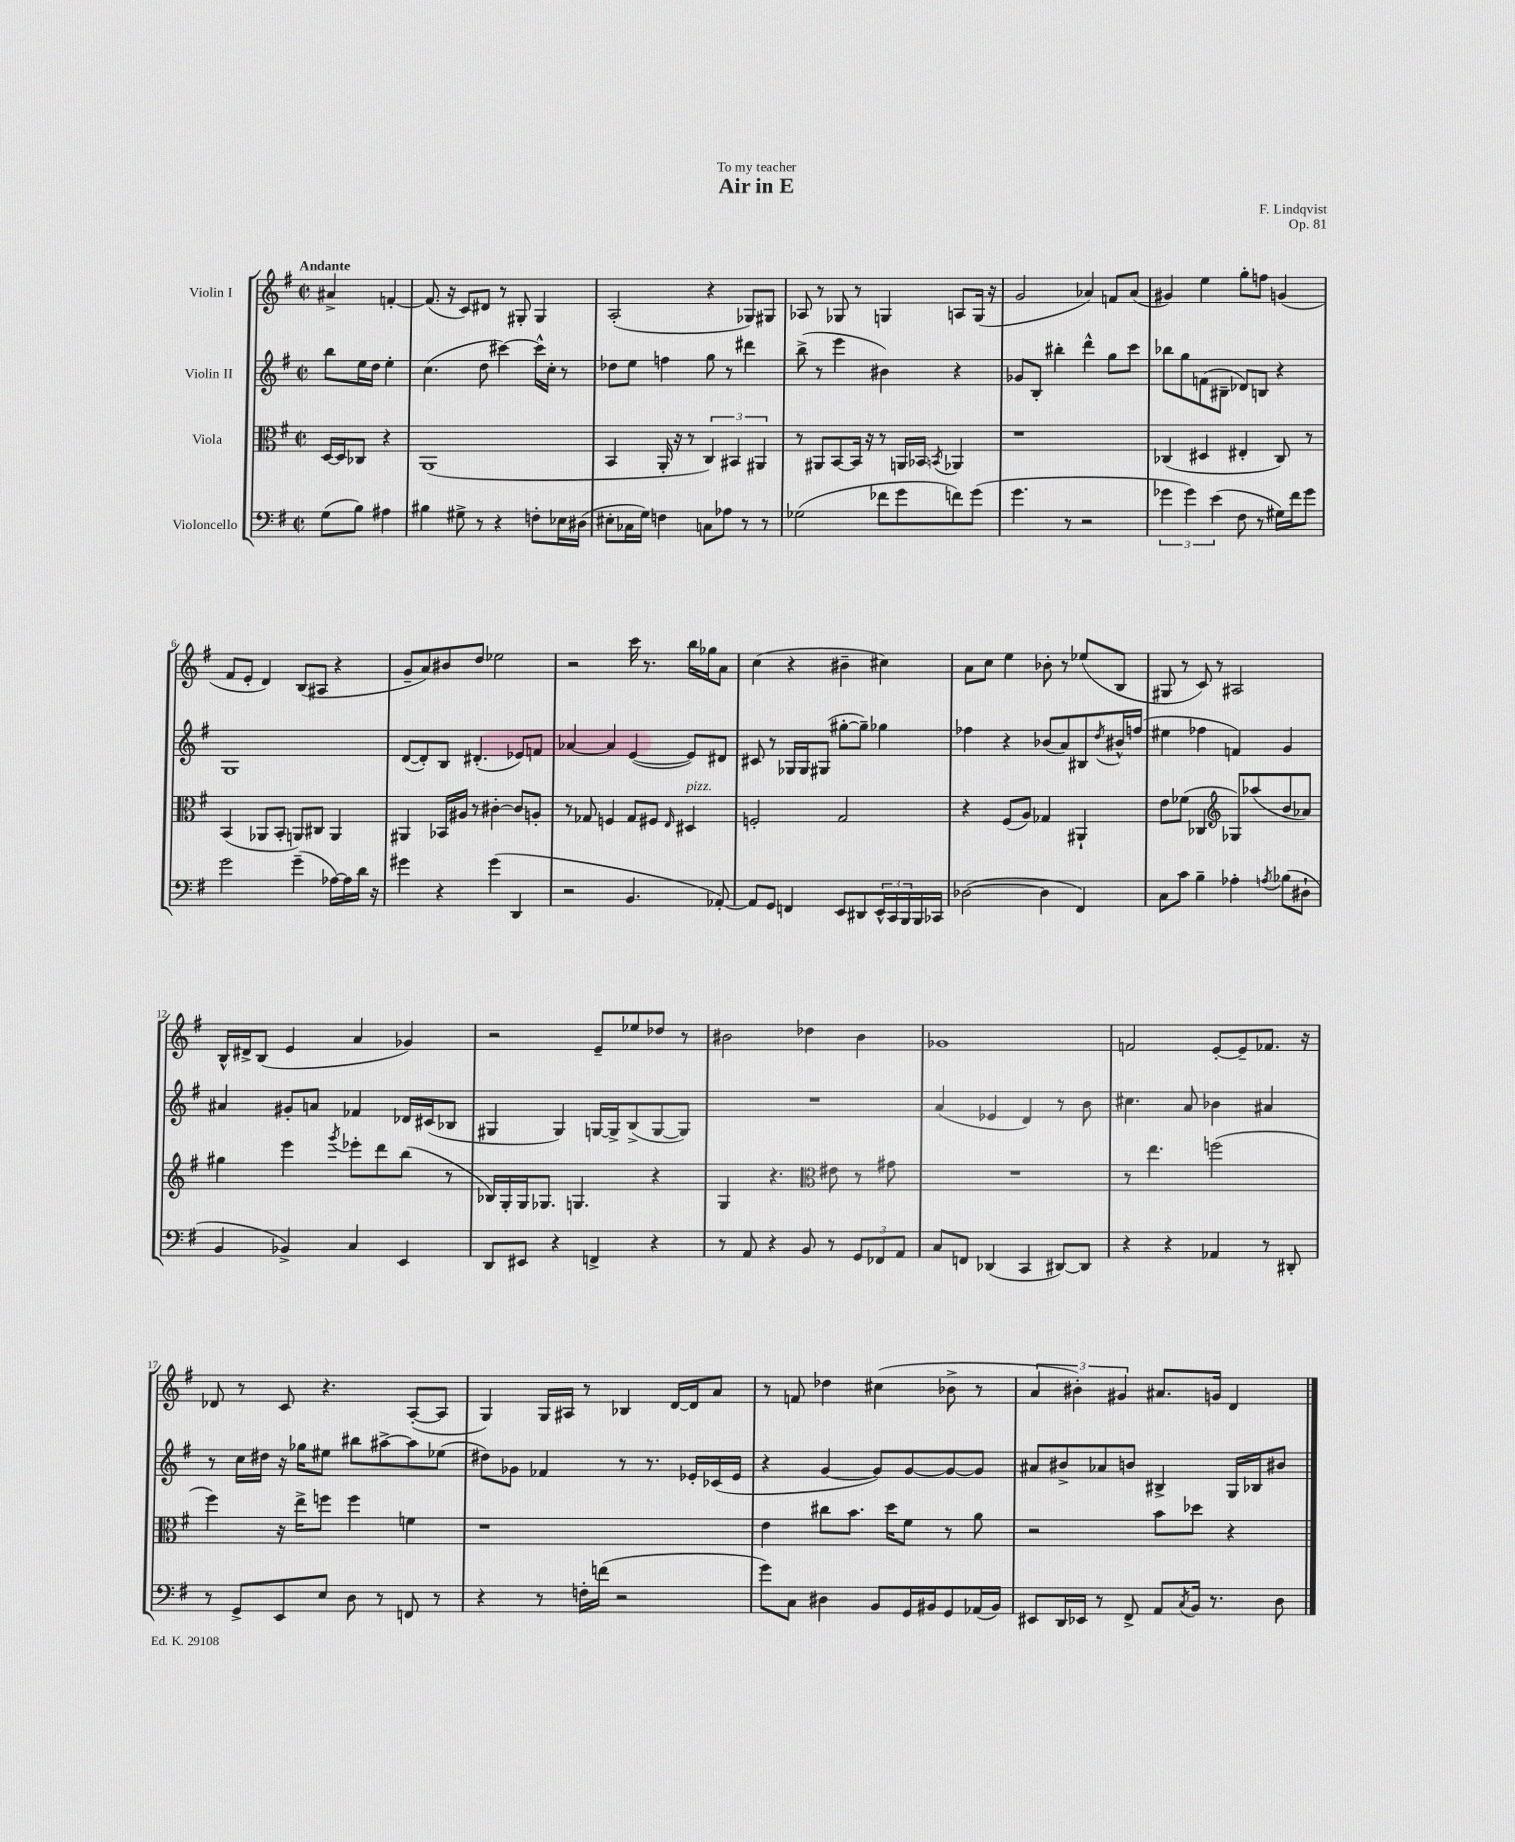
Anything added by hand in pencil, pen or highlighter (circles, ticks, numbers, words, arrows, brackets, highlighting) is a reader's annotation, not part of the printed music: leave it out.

**kern	**kern	**kern	**kern
*staff4	*staff3	*staff2	*staff1
*clefF4	*clefC3	*clefG2	*clefG2
*k[f#]	*k[f#]	*k[f#]	*k[f#]
*M2/2	*M2/2	*M2/2	*M2/2
*met(c|)	*met(c|)	*met(c|)	*met(c|)
(8G	[16D	8bb	4a#^
.	16D]	.	.
8B)	8C-	16ee	.
.	.	16dd	.
4A#	4r	4ee'	[4f'
=	=	=	=
4B#	(1AA	(4.cc	(8.f]
.	.	.	16r
8G#^	.	.	8c)
8r	.	8dd	8d#
4r	.	[4ccc#)	8r
.	.	.	8G#'
8F'	.	16ccc#^^]	4G#
.	.	16cc'	.
16E-	.	8r	.
(16D#	.	.	.
=	=	=	=
8E#'	4BB	8dd-	(2A'
16C-	.	8ee	.
16G)	.	.	.
4F	16AA'	4ff	.
.	16r	.	.
.	8r	.	.
8C	6C)	8gg	4r
8A-	.	8r	.
.	6BB#	.	.
8r	.	4ddd#	8G-)
.	6AA#	.	.
8r	.	.	8G#
=	=	=	=
(2G-	8r	(8bb^	8A-
.	8AA#	8r	8r
.	[8BB	4eee	8G-
.	16BB]	.	8r
.	16r	.	.
8f-	8r	4b#)	4G
8g	16AA	.	.
.	16BB-	.	.
.	8qBB	.	.
8f)	4AA-	4r	8A
(8g	.	.	(16G
.	.	.	16r
=	=	=	=
4.g	1r	8g-	2g
.	.	8B'	.
.	.	4bb#'	.
8r	.	.	.
2r	.	4ddd^^	4a-)
.	.	8gg	8f
.	.	8ccc	(8a-
=	=	=	=
6g-	(4C-	8bb-	4g#)
.	.	8gg	.
6g-)	.	.	.
.	4D#	(8f	4ee
(6e	.	.	.
.	.	8B#~	.
8F#	4E#'	8d-)	8gg'
8r	.	8B	8ff
16G#)	8C-)	4r	(4g
16f#	.	.	.
8g-	8r	.	.
=	=	=	=
2g	(4BB	1G	8f#
.	.	.	8e'
.	8AA-	.	4d)
.	8BB'	.	.
(4g~	8AA)	.	(8B
.	8C#	.	8A#
[16A-)	4AA	.	4r
16A-]	.	.	.
16d	.	.	.
16r	.	.	.
=	=	=	=
4g#	4AA#	([8d	8g~
.	.	8d'])	8a)
4r	16BB-	8B	8b#
.	16A#	.	.
.	8r	(4.d#'	8dd
(4g#	[4c#'	.	2ee-
4DD	8c#]	8e-)	.
.	8A'	8f	.
=	=	=	=
2r	8r	[4a-	2r
.	8G-	.	.
.	4F	4a-]	.
4.BB	8G-	([4e	16ccc
.	.	.	8.r
.	8F#	.	.
.	16qqE	.	.
.	4D#	8e])	16bb
.	.	.	16gg-
[8AA-')	.	8d#	8a
=	=	=	=
8AA-]	2F'	8c#	(4cc
8GG	.	8r	.
4FF	.	16G-	4r
.	.	16G-	.
.	.	(8G#	.
8EE	2G	[8gg#'	4b#~
8DD#	.	8gg#~])	.
24EE^^	.	4gg-	4cc#)
24CC	.	.	.
24BBB	.	.	.
16BBB	.	.	.
16CC-	.	.	.
=	=	=	=
([2D-	4r	4ff-	8a
.	.	.	8cc
.	(8F#	4r	4ee
.	8A)	.	.
4D-]	4G-	(8b-	8b-'
.	.	8a)	8r
4FF#)	4AA#`	8B#	(8ee-
.	.	8qdd	.
.	.	16b#^^	8B
.	.	(16ff	.
=	=	=	=
8C	8e	4ee#	8G#
8c	(8f-	.	8r
4B~	4C-	4ff-	8c)
.	.	.	8r
*	*clefG2	*	*
4A-'	8G-)	4f)	2A#
.	(8aa-	.	.
8qA	.	.	.
(8B-	8b	4g	.
8D#`	8a-)	.	.
=	=	=	=
4BB	4gg#	4a#	16B^^
.	.	.	16d#^
.	.	.	(8B
4BB-^)	4eee	8g#'	4e
.	.	8a	.
.	8qggg	.	.
4C	8eee-'	4f-	4a
.	8ddd	.	.
4EE	(8bb	16d-	4g-)
.	.	(16c#	.
.	8r	8B-	.
=	=	=	=
8DD	16B-)	4G#	2r
.	16G'	.	.
8EE#	16G	.	.
.	8.G-	.	.
4r	.	4G#)	.
.	4.G	.	.
4FF^	.	[16G	8e~
.	.	16G^]	.
.	.	(8B^	8ee-
4r	4r	[8G	8dd-
.	.	8G])	8r
=	=	=	=
8r	4G	1r	2b#
8AA	.	.	.
4r	4.r	.	.
8BB	.	.	4dd-
*	*clefC3	*	*
8r	8e#	.	.
12GG	8r	.	4b#
12FF-	.	.	.
.	8g#	.	.
12AA	.	.	.
=	=	=	=
8C	1r	(4a	1g-
8FF	.	.	.
(4DD-	.	4e-	.
4CC	.	4d)	.
[8DD#)	.	8r	.
8DD#]	.	8b	.
=	=	=	=
4r	8r	4.cc#	2f
.	4.ee	.	.
4r	.	.	.
.	.	8a	.
4AA-	(2ff	4b-	[8e'
.	.	.	8e~]
8r	.	4a#	8.f-
8DD#'	.	.	.
.	.	.	16r
=	=	=	=
8r	4ff#)	8r	8d-
8GG^	.	16cc	8r
.	.	16dd#	.
8EE	16r	16r	8c
.	16ee^	16gg-	.
8E	8ff	8ee#	4.r
8D	4ff	8bb#	.
8r	.	[8aa#^	.
8FF	4f	8aa#]	([8A'
8r	.	(8ee-	8A]
=	=	=	=
4r	1r	8dd#)	4G)
.	.	8g-	.
8r	.	4f-	16G
.	.	.	16A#
16F'	.	.	8r
(16f	.	.	.
2r	.	8r	4B-
.	.	8.r	.
.	.	.	[16d
.	.	16e-'	16d]
.	.	(16c-	8a
.	.	16e-	.
=	=	=	=
8g)	4e	4r	8r
8C	.	.	8f
4D#	8cc#	[4g	4dd-
.	8.b	.	.
8BB	.	8g])	(4cc#
.	16dd	.	.
16GG	8f#	[8g	.
16BB#	.	.	.
8GG	8r	8g_	8b-^
(16AA-	8a	8g]	8r
16BB#)	.	.	.
=	=	=	=
8EE#	2r	8a#	6a
16DD	.	8b#^	.
.	.	.	6b#')
16EE-	.	.	.
8r	.	8a-	.
.	.	.	6g#
8FF#^	.	8b	.
8AA	8b	4B#^	8.a#
8qC	.	.	.
16BB	8dd-	.	.
8.r	.	.	16g
.	4r	16G	4d
.	.	16B-	.
8D	.	8b#	.
==	==	==	==
*-	*-	*-	*-
